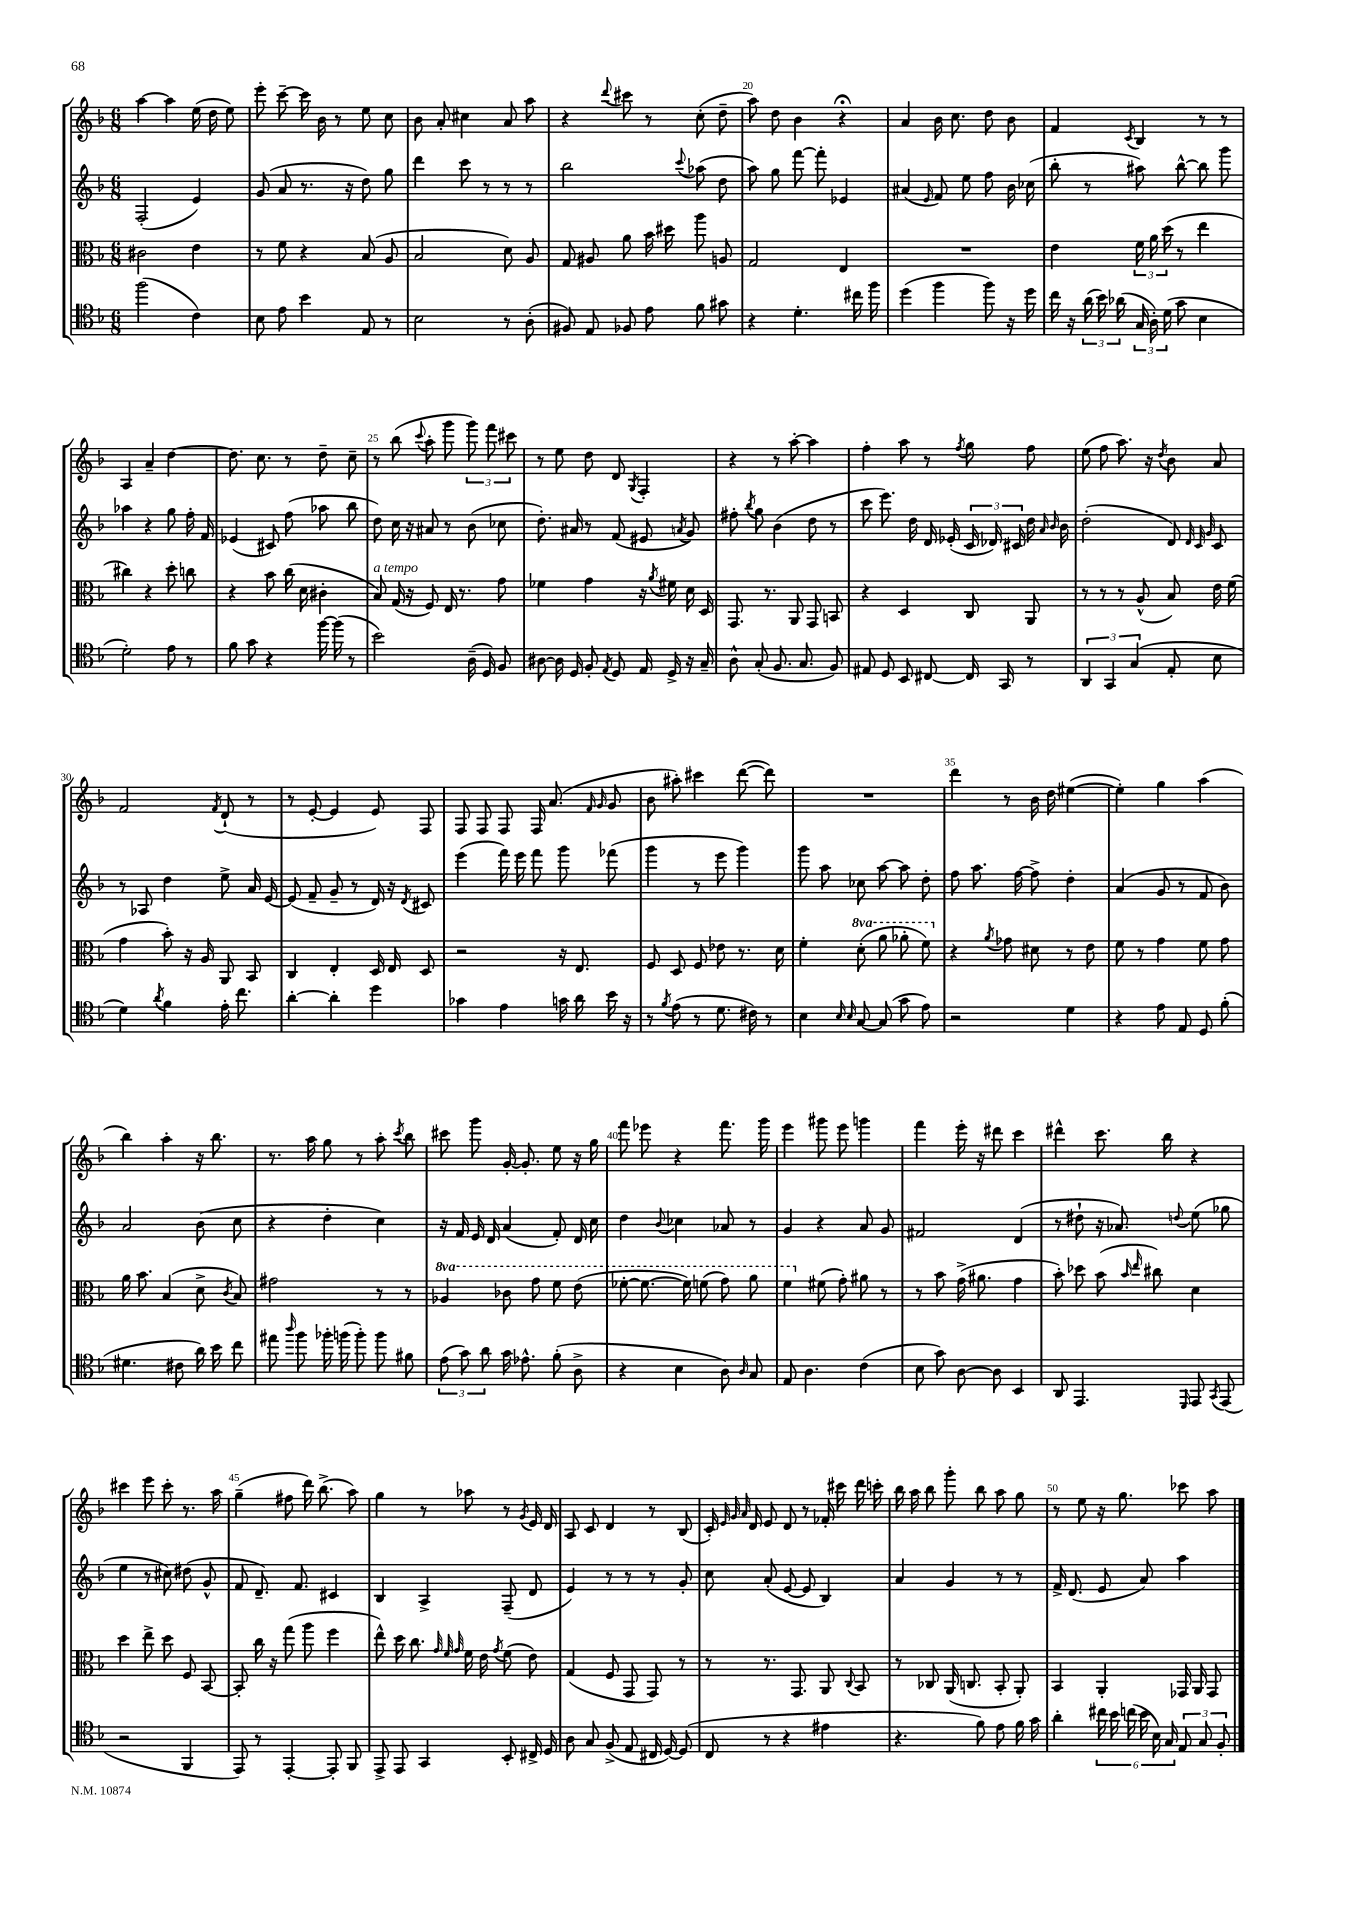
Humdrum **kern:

**kern	**kern	**kern	**kern
*staff4	*staff3	*staff2	*staff1
*clefC4	*clefC3	*clefG2	*clefG2
*k[b-]	*k[b-]	*k[b-]	*k[b-]
*M6/8	*M6/8	*M6/8	*M6/8
(2ff\	2c#\	(2F'/	[4aa\
.	.	.	4aa\]
4c\)	4e\	4e/)	(16ee\
.	.	.	16dd\
.	.	.	8ee\)
=	=	=	=
8B-\	8r	(8g/	8eee'\
8e\	8f\	8a/	[8ccc~\
4b-\	4r	8.r	16ccc\]
.	.	.	16b-\
.	.	.	8r
.	.	16r	.
8E/	(8B-/	8dd\)	8ee\
8r	8A/	8gg\	8cc\
=	=	=	=
2B-\	2B-/	4ddd\	8b-\
.	.	.	8a'/
.	.	8ccc\	4cc#\
.	.	8r	.
8r	8d\)	8r	8a/
(8A'\	8A/	8r	8aa\
=	=	=	=
8F#/)	8G/	2bb-\	4r
8E/	8A#/	.	.
.	.	.	8qqddd/
8F-/	8a\	.	8ccc#\
8e\	16b-\	.	8r
.	16dd#\	.	.
.	.	8qqccc/	.
8f\	8aa\	(8aa-\	(8cc'\
8g#\	8A/	8dd\	8dd~\
=	=	=	=
4r	2G/	8aa\)	8aa\)
.	.	8gg\	8dd\
4.d'\	.	[8fff\	4b-\
.	.	8fff'\]	.
.	4E/	4e-/	4r;
16cc#\	.	.	.
16ff\	.	.	.
=	=	=	=
(4dd\	2.r	(4a#/	4a/
.	.	16qqe/	.
4ff\	.	8f/)	16b-\
.	.	.	8.cc\
.	.	8ee\	.
8ff\)	.	8ff\	8dd\
16r	.	16b-\	8b-\
16dd\	.	(16cc-\	.
=	=	=	=
16cc\	4e\	8bb-'\	4f/
16r	.	.	.
(24a\	.	8r	.
24b-\)	.	.	.
(24a-\	.	.	.
.	.	.	8qc/
24G/	24f\	8aa#\)	4B-/
24A'\)	24a\	.	.
(24d\	(24dd\	.	.
8g\	8r	[8bb-^^\	.
4B-\	4ee\	8bb-\]	8r
.	.	8ggg\	8r
=	=	=	=
2d'\)	4cc#\)	4aa-\	4A/
.	4r	4r	4a~/
8e\	8dd'\	8gg\	[4dd\
8r	8cc\	16ff'\	.
.	.	16f/	.
=	=	=	=
8f\	4r	(4e-/	8.dd\]
8g\	.	.	.
.	.	.	8.cc\
4r	8b-\	8c#/)	.
.	(16cc\	(8ff\	8r
.	16d\	.	.
[16ff\	4c#'\	8aa-\	8dd~\
(16ff\]	.	.	.
8r	.	8bb-\	8cc~\
=	=	=	=
2b-\)	8B-/)	8dd\)	8r
.	(16G/	16cc\	(8bb-\
.	16r	16r	.
.	.	.	8qqccc/
.	8F/)	8a#/	8aa'\
.	16E/	8r	8ggg\
.	8.r	.	.
(16A~\	.	(8b-\	12ggg\)
16D/)	.	.	.
.	.	.	12fff\
8F/	8g\	8cc-\	.
.	.	.	12ccc#\
=	=	=	=
[8A#\	4f-\	8.dd'\)	8r
16A#\]	.	.	8ee\
16D/	.	16a#/	.
8F'/	4g\	8r	8dd\
8qE/	.	.	.
8D/	.	(8f/	8d/
.	.	.	8qG/
16E/	16r	8e#/	4F'/
.	8qa/	.	.
16D^/	16f#\	.	.
.	.	8qa/	.
16r	16d\	8g/)	.
16G~/	16D/	.	.
=	=	=	=
8A^^\	8.GG/	8ff#'\	4r
.	.	8qbb-/	.
(8G'/	.	8gg\	.
.	8.r	.	.
8.F/	.	(4b-\	8r
.	8AA/	.	[8aa'\
8.G/	.	.	.
.	8GG/	8dd\	4aa\]
8F/)	8BB/	8r	.
=	=	=	=
8E#/	4r	8ccc\	4ff'\
8D/	.	8.eee\)	.
8BB-/	4D/	.	8aa\
.	.	16dd\	.
[8C#/	.	16d/	8r
.	.	(16e-'/	.
.	.	.	8qff/
16C#/]	8C/	24c/	8gg\
.	.	24d-/)	.
16GG/	.	.	.
.	.	24c#/	.
8r	8AA/	16dd\	8ff\
.	.	16qqa/	.
.	.	16qqb-/	.
.	.	16b-\	.
=	=	=	=
6AA/	8r	(2dd'\	(8ee\
.	8r	.	8ff\
6GG/	.	.	.
.	8r	.	8.aa\)
(6G/	.	.	.
.	(8A^^/	.	.
.	.	.	16r
.	.	.	8qdd/
8E'/	8B-/)	8d/)	8b-\
.	.	32qqd/	.
.	.	32qqc/	.
.	.	32qqg/	.
8B-\	16e\	8c/	8a/
.	(16f\	.	.
=	=	=	=
4d\)	4g\	8r	2f/
.	.	8A-/	.
8qa/	.	.	.
4f\	8b-'\)	4dd\	.
.	16r	.	.
.	16A/	.	.
.	.	.	8qf/
16e'\	8AA/	8ee^\	(8d`/
8.cc\	.	.	.
.	8BB-/	16a/	8r
.	.	[16e/	.
=	=	=	=
[4a'\	4C/	(8e/]	8r
.	.	8f~/	[8e'/
4a'\]	4E'/	8g~/	4e/]
.	.	8r	.
4dd\	16D/	16d/)	8e/)
.	16E/	16r	.
.	.	8qd/	.
.	8D/	8c#/	8F/
=	=	=	=
4g-\	2r	(4eee\	8F/
.	.	.	8F/
4e\	.	16fff\)	8F/
.	.	16eee\	.
.	.	8fff\	16F/
.	.	.	(8.a/
16g\	16r	8ggg\	.
16a\	8.E/	.	.
.	.	.	16qqf/
.	.	.	16qqg/
16b-\	.	(8fff-\	8g/
16r	.	.	.
=	=	=	=
8r	8F/	4ggg\	8b-\
8qf/	.	.	.
(8e\	8D/	.	8aa#'\)
8r	8F/	8r	4ccc#\
8.d\	8e-\	8eee\	.
.	8.r	4ggg\)	([8ddd\
16c#\)	.	.	.
8r	.	.	8ddd\])
.	16d\	.	.
=	=	=	=
4B-\	4f'\	8ggg\	2.r
.	.	8aa\	.
16qqB-/	.	.	.
16qqB-/	.	.	.
[8G/	(8dd'\	8cc-\	.
(8G/]	8aa\	[8aa\	.
8g\	8aa-'\	8aa\]	.
8e\)	8ff\)	8dd'\	.
=	=	=	=
2r	4r	8ff\	4ddd\
.	.	8.aa\	.
.	8qa/	.	.
.	8g-\	.	8r
.	.	[16ff\	.
.	8d#\	8ff^\]	16b-\
.	.	.	16dd\
4d\	8r	4dd'\	([4ee#\
.	8e\	.	.
=	=	=	=
4r	8f\	(4a/	4ee#'\])
.	8r	.	.
8e\	4g\	8g/	4gg\
8E/	.	8r	.
8D/	8f\	8f/	(4aa\
(8f'\	8g\	8b-\)	.
=	=	=	=
4.d#\	16a\	2a/	4bb-\)
.	8.b-\	.	.
.	(4B-/	.	4aa'\
8c#\	.	.	.
16a\)	8d^\	(8b-\	16r
16b-\	.	.	8.bb-\
.	8qc/	.	.
8cc\	8B-/)	8cc\	.
=	=	=	=
8ee#\	2g#\	4r	8.r
16qqaa/	.	.	.
8ff\	.	.	.
.	.	.	16aa\
16ff-'\	.	4dd'\	8gg\
(16ff\	.	.	.
8ff'\)	.	.	8r
8ff\	8r	4cc\)	8aa'\
.	.	.	8qccc/
8f#\	8r	.	8bb-\
=	=	=	=
(12e\	4a-/	16r	8ccc#\
.	.	16f/	.
12g\)	.	.	.
.	.	16e/	8ggg\
12a\	.	.	.
.	.	16d/	.
16g\	8cc-\	(4a/	[16g'/
8.e-^^\	.	.	8.g'/]
.	8gg\	.	.
(8f'\	8ff\	8f'/)	8ee\
8A^\	(8ee\	16d/	16r
.	.	16cc\	16gg\
=	=	=	=
4r	[8ff-'\	4dd\	8fff\
.	8.ff-\_	.	8eee-\
.	.	8qqb-/	.
4B-\	.	4cc-\	4r
.	16ff-\])	.	.
.	(8ff\	.	.
8A\)	8gg\)	8a-/	8.fff\
16qqA/	.	.	.
8G/	8aa\	8r	.
.	.	.	16ggg\
=	=	=	=
8E/	4ff\	4g/	4eee\
4.A\	.	.	.
.	(8f#\	4r	8ggg#\
.	8g'\)	.	8eee\
(4c\	8a#\	8a/	4ggg\
.	8r	8g/	.
=	=	=	=
8B-\	8r	2f#/	4fff\
8g\)	8b-\	.	.
[8A\	(16g^\	.	16eee'\
.	8.a#\	.	16r
8A\]	.	.	8ddd#\
4BB-/	4g\	(4d/	4ccc\
=	=	=	=
8AA/	8b-'\)	8r	4ddd#^^\
4.EE/	8dd-\	8dd#`\	.
.	(8b-\	16r	8.ccc\
.	.	8.a-/)	.
.	16qqb-/	.	.
.	16qqee/	.	.
.	8cc#\)	.	.
.	.	.	16bb-\
16qqDD/	.	8qqdd/	.
8EE/	4d\	(8ee\	4r
8qGG/	.	.	.
(8EE/	.	8gg-\	.
=	=	=	=
2r	4dd\	4ee\	4ccc#\
.	8ee^\	8r	8eee\
.	8dd\	8cc#\)	8ccc#'\
4FF/	8F/	(8dd#\	8.r
.	[8BB-/	8g^^/	.
.	.	.	16aa\
=	=	=	=
8EE/)	8BB-'/]	8f/	(4gg~\
8r	16cc\	8.d~/)	.
.	16r	.	.
[4EE'/	(8gg\	.	8ff#\
.	.	8.f/	.
.	8aa\	.	16ddd\)
.	.	.	(8.bb-^\
8EE'/]	4ff\	4c#/	.
8FF/	.	.	8aa\)
=	=	=	=
8EE^/	8ee^^\)	4B-/	4gg\
8EE/	16dd\	.	.
.	8.cc\	.	.
4GG/	.	4A^/	8r
.	32qqg/	.	.
.	32qqf/	.	.
.	32qqg/	.	.
.	16f\	.	8aa-\
.	16e\	.	.
.	8qg/	.	.
8BB-'/	(8f\	(8F~/	8r
.	.	.	8qg/
16C#^/	8e\)	8d/	16e/
16D/	.	.	16d/
=	=	=	=
8A\	(4G/	4e/)	8A/
8G/	.	.	8c/
(8F^/	8F/	8r	4d/
8E/	8GG/	8r	.
16C#/	8GG/)	8r	8r
[16D/)	.	.	.
(8D/]	8r	8g'/	(8B-/
=	=	=	=
8C/	8r	8cc\	16c'/)
.	.	.	32qqe/
.	.	.	32qqg/
.	.	.	32qqa/
.	.	.	16d/
8r	8.r	(8a'/	8e/
4r	.	[8e/	8d/
.	8.GG/	.	.
.	.	8e/]	8r
4e#\	8AA/	4B-/)	16f-'/
.	.	.	16ccc#\
.	8qqC/	.	.
.	8BB-/	.	16ddd\
.	.	.	16ccc'\
=	=	=	=
4.r	8r	4a/	16bb-\
.	.	.	16aa\
.	8C-/	.	8bb-\
.	(16AA/	4g/	8ggg'\
.	8.C/	.	.
8f\)	.	.	8bb-\
8e\	8BB-'/	8r	8aa\
16f\	8AA'/)	8r	8gg\
16g\	.	.	.
=	=	=	=
4a'\	4BB-/	16f^/	8r
.	.	(8.d/	.
.	.	.	8ee\
24cc#\	4AA'/	8e/	16r
24b-\	.	.	.
.	.	.	8.gg\
(24cc\	.	.	.
24b-\	.	8a/)	.
24B-\)	.	.	.
24G/	.	.	.
12E/	16GG-/	4aa\	8ccc-\
.	16AA/	.	.
12G/	.	.	.
.	8GG-/	.	8aa\
12F'/	.	.	.
==	==	==	==
*-	*-	*-	*-
